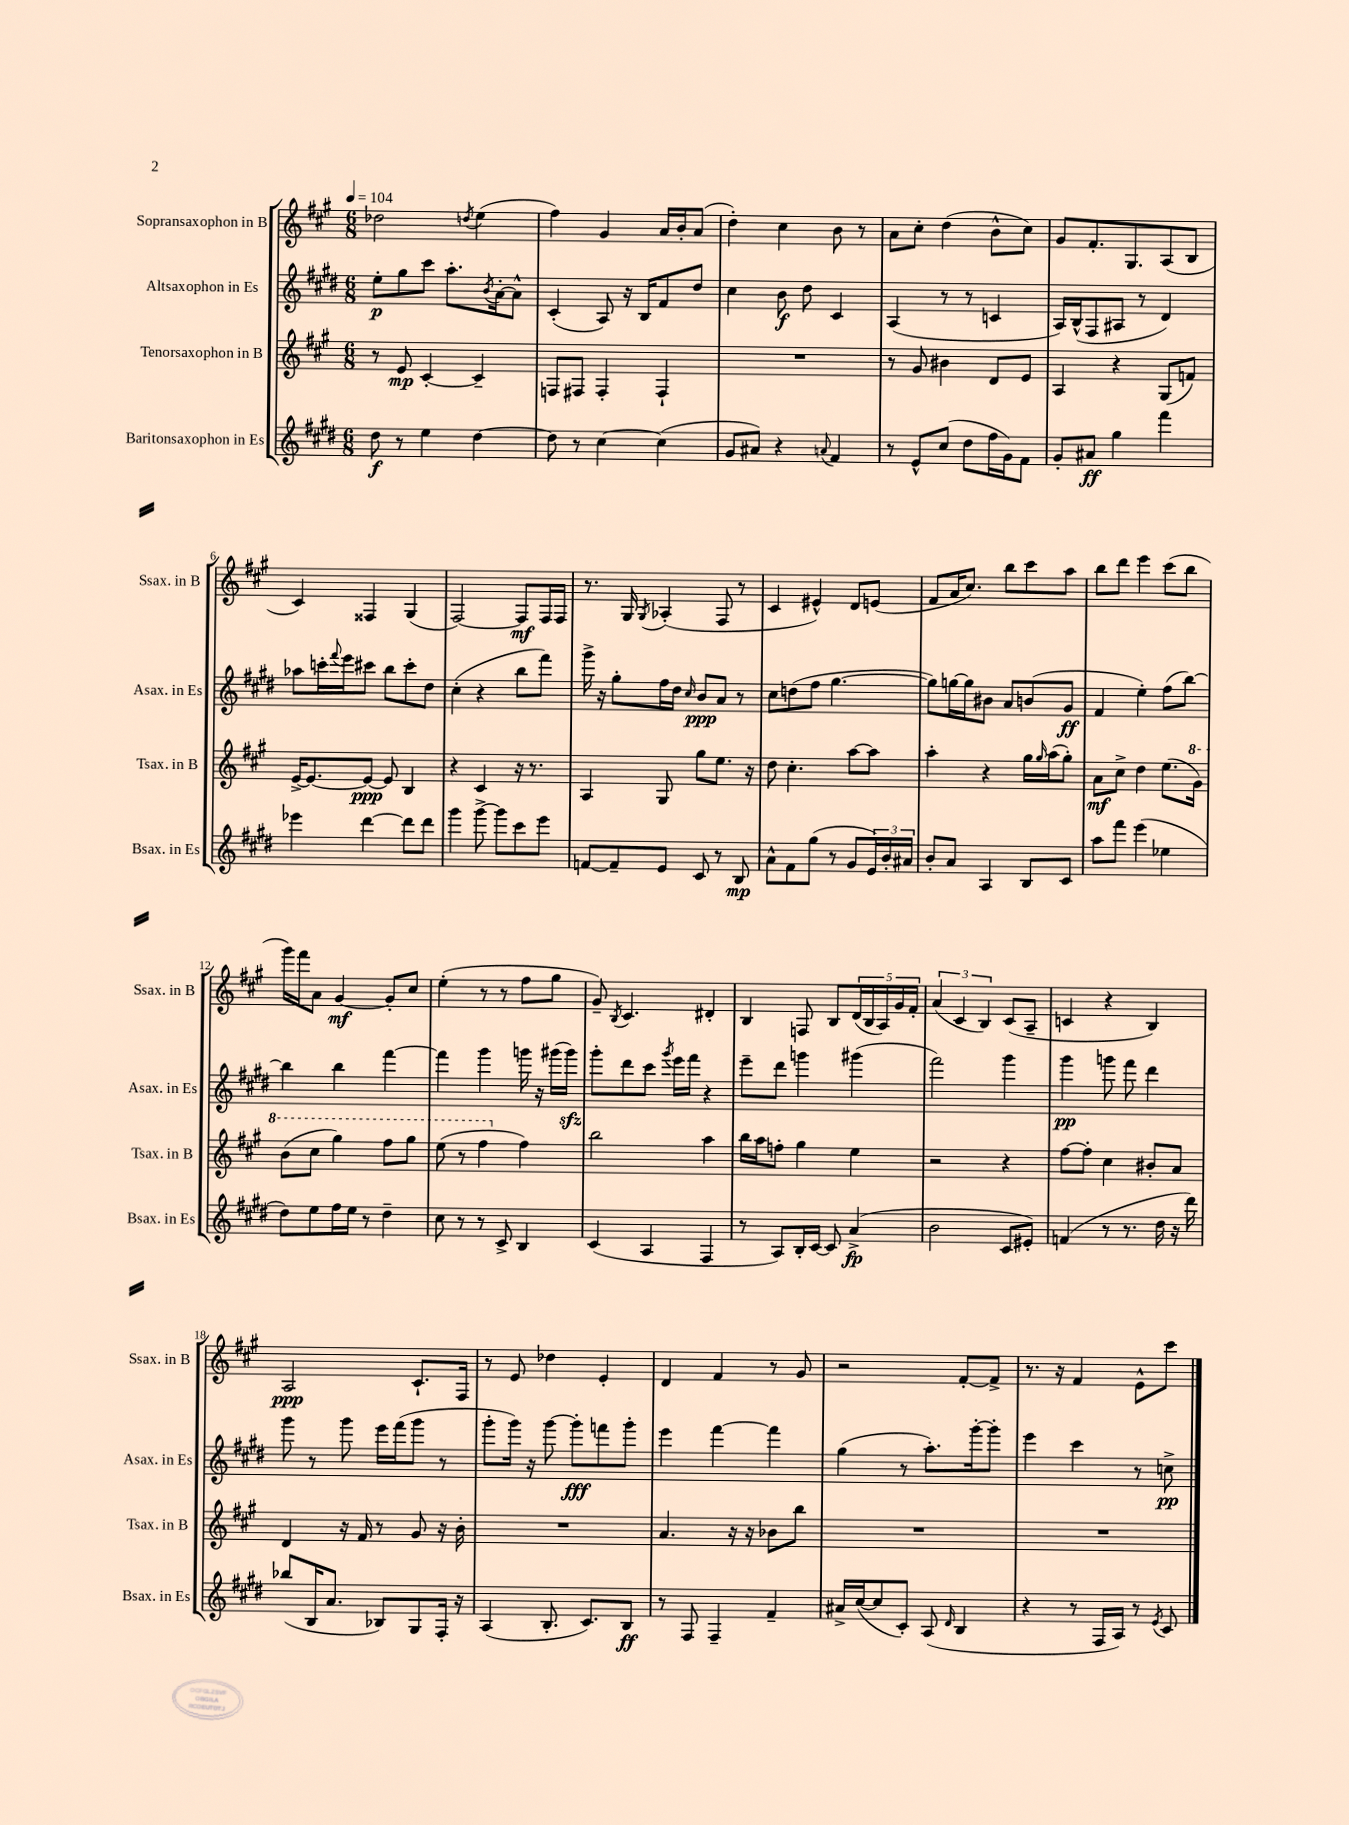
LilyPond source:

<<
\new StaffGroup <<
\new Staff = "s0" \with { instrumentName = "Sopransaxophon in B" shortInstrumentName = "Ssax. in B" } {
    \clef treble \key a \major \numericTimeSignature \time 6/8 \tempo 4 = 104
    des''2 \acciaccatura { d''8 } e''4( |
    fis''4) gis'4 a'16 b'16-. a'8( |
    d''4-.) cis''4 b'8 r8 |
    a'8 cis''8-. d''4( b'8-^ cis''8) |
    gis'8 fis'8.-. gis8. a8( b8 |
    cis'4) fisis4 gis4( |
    fis2~) fis8\mf fis16 fis16 |
    r8. gis16 \acciaccatura { gis8 } aes4-.( fis8 r8 |
    cis'4 eis'4-^) d'8 e'8( |
    fis'8 a'16 cis''8.) b''8 cis'''8 a''8 |
    b''8 d'''8 e'''4 cis'''8( b''8 |
    gis'''16) fis'''16 a'8 gis'4~\mf gis'8-. cis''8 |
    e''4-.( r8 r8 fis''8 gis''8 |
    gis'8--) \acciaccatura { b8 } cis'4. dis'4-. |
    b4 f8 b8 \tuplet 5/4 { d'16( b16 a16) gis'16 fis'16-. } |
    \tuplet 3/2 { a'4( cis'4 b4) } cis'8( a8-- |
    c'4 r4 b4) |
    a2\ppp cis'8.-! fis16 |
    r8 e'8 des''4 e'4-. |
    d'4 fis'4 r8 gis'8 |
    r2 fis'8~-. fis'8-> |
    r8. r16 fis'4 e'8-^ cis'''8 \bar "|." |
}
\new Staff = "s1" \with { instrumentName = "Altsaxophon in Es" shortInstrumentName = "Asax. in Es" } {
    \clef treble \key e \major \numericTimeSignature \time 6/8
    e''8-.\p gis''8 cis'''8 a''8.-. \acciaccatura { b'8 } a'16~-. a'8-^ |
    cis'4-.( a8) r16 b16 fis'8 dis''8 |
    cis''4 b'8\f dis''8 cis'4 |
    a4( r8 r8 c'4 |
    a16) b16-^( fis8 ais8 r8 dis'4) |
    aes''8 c'''16-. \appoggiatura { fis'''8 } e'''16 cis'''8 b''8 cis'''8-. dis''8 |
    cis''4-.( r4 b''8 fis'''8) |
    gis'''16-> r16 gis''8-. fis''16 dis''16 \grace { cis''16 } b'8\ppp a'8 r8 |
    cis''8 d''8( fis''8 gis''4.~ |
    gis''8) g''16~ g''16 bis'8 a'8 b'8( gis'8\ff |
    fis'4 e''4-.) fis''8( b''8~) |
    b''4 b''4 fis'''4~ |
    fis'''4 gis'''4 g'''16 r16 gis'''16( gis'''16\sfz) |
    gis'''8-. dis'''8 cis'''8 \acciaccatura { gis'''8 } e'''16 fis'''16 r4 |
    e'''8-- dis'''8 g'''4 gis'''4( |
    fis'''2) gis'''4 |
    gis'''4\pp g'''8 fis'''8 dis'''4 |
    gis'''8 r8 gis'''8 e'''16 fis'''16( gis'''8 r8 |
    gis'''8-. gis'''16) r16 gis'''8~ gis'''8-.\fff f'''8 gis'''8-. |
    e'''4 fis'''4~ fis'''4 |
    gis''4( r8 a''8.-.) gis'''16~-. gis'''8-. |
    e'''4 cis'''4 r8 c''8->\pp \bar "|." |
}
\new Staff = "s2" \with { instrumentName = "Tenorsaxophon in B" shortInstrumentName = "Tsax. in B" } {
    \clef treble \key a \major \numericTimeSignature \time 6/8
    r8 e'8\mp cis'4~-. cis'4-- |
    f8 fis8 fis4-. fis4-! |
    R2. |
    r8 gis'8 bis'4 d'8 e'8 |
    a4 r4 gis8( f'8) |
    e'16~-> e'8.~ e'8~\ppp e'8 b4 |
    r4 cis'4 r16 r8. |
    a4 gis8 gis''8 e''8. r16 |
    d''8 cis''4.-. a''8~ a''8 |
    a''4-. r4 gis''16 \grace { gis''16 } a''16( gis''8-.) |
    a'8\mf cis''8-> d''4 e''8.( \ottava #1 gis''16) |
    b''8( cis'''8 gis'''4) fis'''8 gis'''8 |
    e'''8( r8 fis'''4 \ottava #0 fis''4) |
    b''2 a''4 |
    b''16 a''16 f''8-. gis''4 e''4 |
    r2 r4 |
    fis''8~ fis''8-. cis''4 bis'8-. a'8 |
    d'4 r16 fis'16 r8 gis'8 r16 b'16-. |
    R2. |
    a'4. r16 r16 bes'8 b''8 |
    R2. |
    R2. \bar "|." |
}
\new Staff = "s3" \with { instrumentName = "Baritonsaxophon in Es" shortInstrumentName = "Bsax. in Es" } {
    \clef treble \key e \major \numericTimeSignature \time 6/8
    dis''8\f r8 e''4 dis''4~ |
    dis''8 r8 cis''4~ cis''4( |
    gis'8 ais'8) r4 \appoggiatura { a'8 } fis'4 |
    r8 e'8-^ cis''8( dis''8 fis''16 gis'16) fis'8 |
    gis'8-. ais'8\ff gis''4 fis'''4 |
    ees'''4 dis'''4~ dis'''8 dis'''8 |
    gis'''4 gis'''8~-> gis'''8 cis'''8 e'''8 |
    f'8~ f'8-- e'8 cis'8 r8 b8\mp |
    a'8-^ fis'8 gis''8( r8 gis'8 \tuplet 3/2 { e'16) b'16-. ais'16 } |
    b'8-. a'8 a4 b8 cis'8 |
    a''8 fis'''8 e'''4( ees''4 |
    dis''8) e''8 fis''16 e''16 r8 dis''4-- |
    cis''8 r8 r8 cis'8-> b4 |
    cis'4( a4 fis4 |
    r8 a8) b16-. cis'16~ cis'8 a'4->\fp( |
    b'2 cis'8 eis'8-.) |
    f'4( r8 r8. dis''16 r16 dis'''16) |
    bes''8( b16 a'8. bes8) gis8 fis16-. r16 |
    a4( b8.-. cis'8.) b8\ff |
    r8 fis8 fis4-- fis'4-- |
    ais'16-> cis''16~( cis''8 cis'8-.) a8( \grace { dis'16 } b4 |
    r4 r8 fis16 a16) r8 \acciaccatura { e'8 } cis'8 \bar "|." |
}
>>
>>
